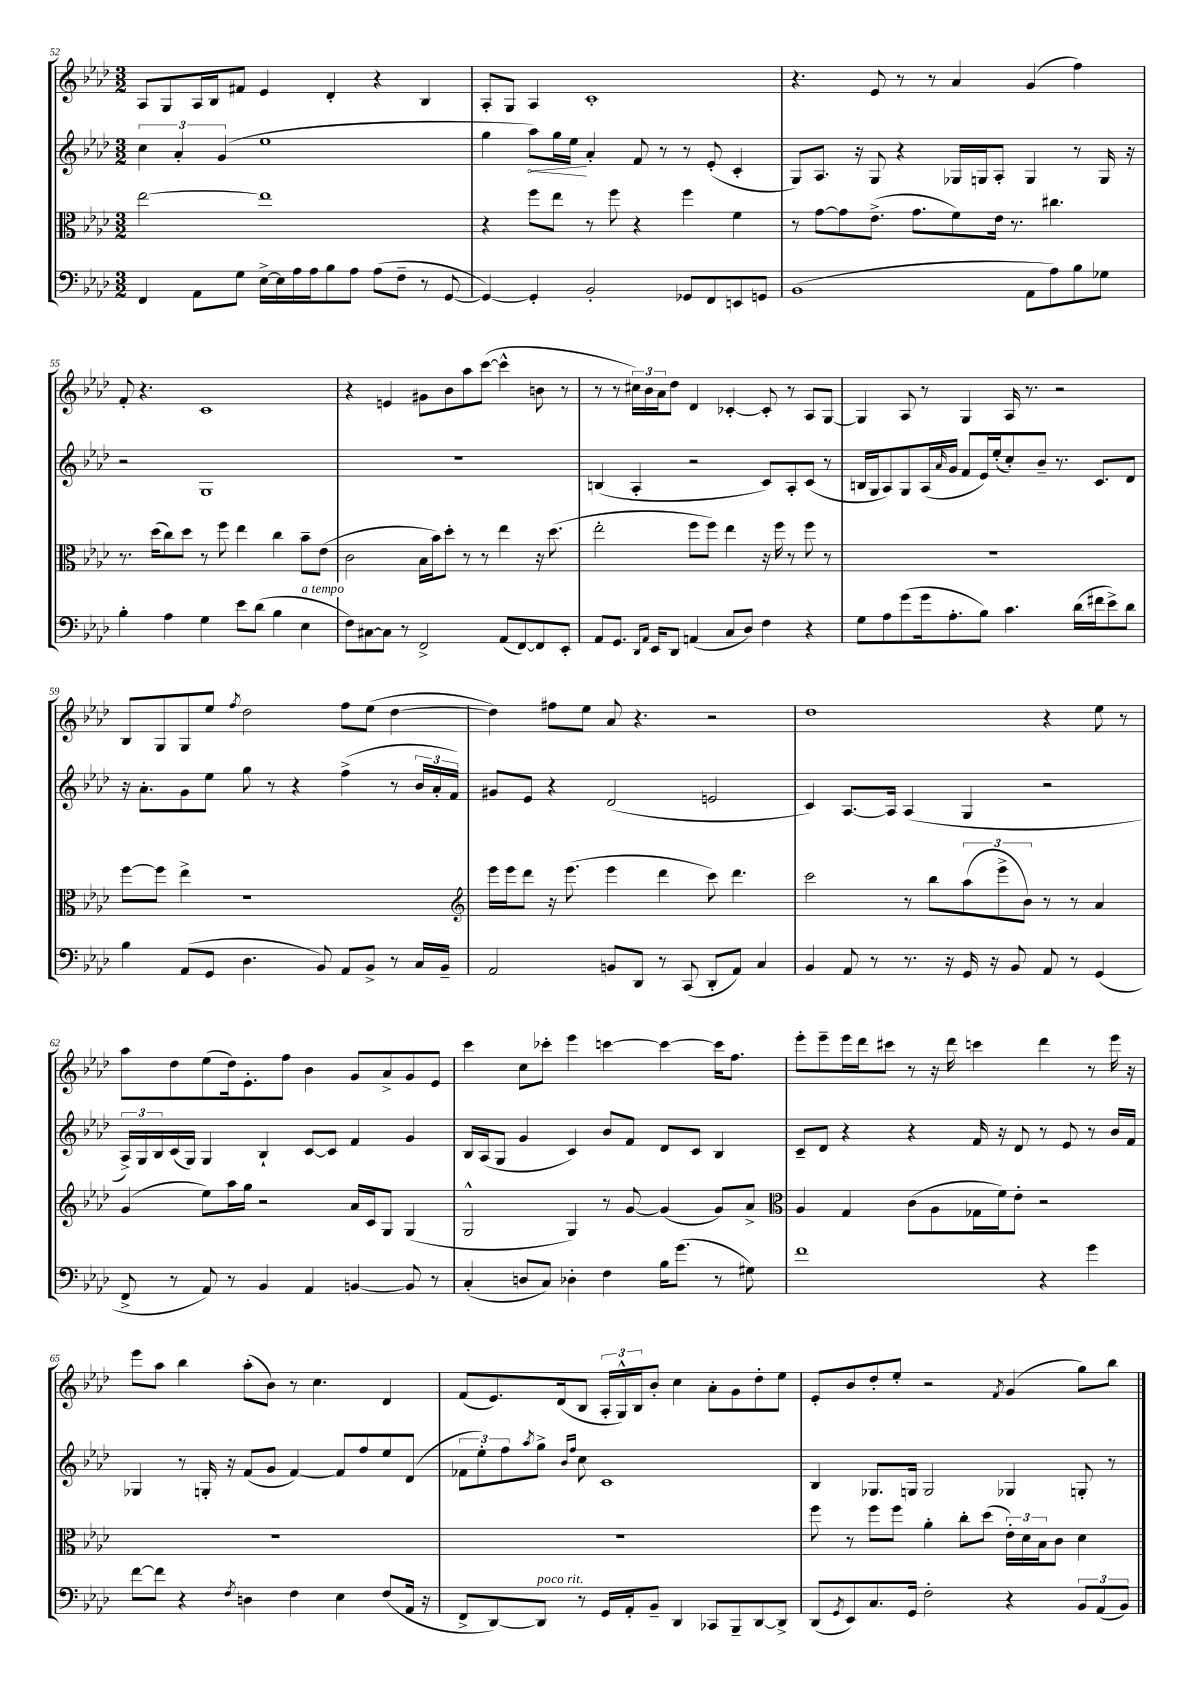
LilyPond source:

<<
\new StaffGroup <<
\new Staff = "s0" {
    \clef treble \key aes \major \numericTimeSignature \time 3/2
    aes8 g8 aes16 bes16 fis'8 ees'4 des'4-. r4 bes4 |
    aes8-. g8 aes4 c'1-. |
    r4. ees'8 r8 r8 aes'4 g'4( f''4) |
    f'8-. r4. c'1 |
    r4 e'4 gis'8 bes'8 aes''8 c'''8~( c'''4-^ b'8 r8 |
    r8 r8 \tuplet 3/2 { cis''16) bes'16 aes'16 } des''8 des'4 ces'4~-. ces'8-. r8 aes8 g8~ |
    g4 aes8 r8 g4 aes16 r8. r2 |
    bes8 g8 g8 ees''8 \acciaccatura { f''8 } des''2 f''8 ees''8( des''4~ |
    des''4) fis''8 ees''8 aes'8 r4. r2 |
    des''1 r4 ees''8 r8 |
    aes''8 des''8 ees''8( des''16) ees'8.-. f''8 bes'4 g'8 aes'8-> g'8 ees'8 |
    c'''4 c''8 ces'''8-. ees'''4 c'''4~ c'''4~ c'''16 f''8. |
    ees'''8-. ees'''8-- ees'''16 des'''16 cis'''8 r8 r16 des'''16 c'''4 des'''4 r8 ees'''16 r16 |
    ees'''8 aes''8 bes''4 aes''8-.( bes'8) r8 c''4. des'4 |
    f'8( ees'8.) des'16( bes8 \tuplet 3/2 { aes16-. g16-^) bes16 } bes'8-. c''4 aes'8-. g'8 des''8-. ees''8 |
    ees'8-. bes'8 des''8-. ees''8-. r2 \acciaccatura { f'8 } g'4( g''8) bes''8 \bar "|." |
}
\new Staff = "s1" {
    \clef treble \key aes \major \numericTimeSignature \time 3/2
    \tuplet 3/2 { c''4 aes'4-. g'4( } ees''1 |
    g''4 \once \override Hairpin.circled-tip = ##t aes''8\<) g''16 ees''16\! aes'4-. f'8 r8 r8 ees'8-.( c'4-. |
    g8) aes8. r16 g8 r4 ges16 g16 aes8-. g4 r8 g16 r16 |
    r2 g1 |
    R1. |
    b4( aes4-. r2 c'8) aes8-. c'8( r8 |
    b16 g16 aes8) g8 aes16( \grace { aes'16 } g'16 f'8 ees'16) ees''16-.( c''8-.) bes'8-- r8. c'8. des'8 |
    r16 aes'8.-. g'8 ees''8 g''8 r8 r4 f''4->( r8 \tuplet 3/2 { bes'16 aes'16-. f'16) } |
    gis'8 ees'8 r4 des'2( e'2 |
    c'4) aes8.~ aes16 aes4( g4 r2 |
    \tuplet 3/2 { aes16->) g16 bes16 } c'16( g16) g4 bes4-! c'8~ c'8 f'4 g'4 |
    bes16 aes16( g8 g'4 c'4) bes'8 f'8 des'8 c'8 bes4 |
    c'8-- des'8 r4 r4 f'16 r16 des'8 r8 ees'8 r8 bes'16 f'16 |
    ges4 r8 g16-. r16 f'8( g'8 f'4~) f'8 f''8 ees''8 des'8( |
    \tuplet 3/2 { fes'8 ees''8-.) f''8 } \acciaccatura { aes''8 } g''8-> \grace { bes'16 f''16 } c''8 c'1 |
    bes4 ges8. g16 g2 ges4 g8-. r8 \bar "|." |
}
\new Staff = "s2" {
    \clef alto \key aes \major \numericTimeSignature \time 3/2
    ees''2~ ees''1 |
    r4 f''8 ees''8 r8 f''8 r4 f''4 f'4 |
    r8 g'8~ g'8 ees'8.->( g'8. f'8) ees'16 r8. cis''4. |
    r8. des''16( c''8) des''8 r8 f''8 ees''4 c''4 bes'8-- ees'8( |
    c'2 bes16 bes'16) des''8-. r8 r8 ees''4 r16 des''8.( |
    ees''2-. f''8 f''8) ees''4 r16 f''16 r8 f''8 r8 |
    R1. |
    f''8~ f''8 ees''4-> r1 |
    \clef treble ees'''16 ees'''16 des'''8 r16 ees'''8.( ees'''4 des'''4 c'''8) des'''4. |
    c'''2 r8 bes''8 \tuplet 3/2 { aes''8( ees'''8-> bes'8) } r8 r8 aes'4 |
    g'4( ees''8) aes''16 g''16 r2 aes'16 c'16 g8 g4( |
    g2-^ g4) r8 g'8~ g'4( g'8) aes'8-> |
    \clef alto aes4 g4 c'8( aes8 ges16 f'16) ees'8-. r2 |
    R1. |
    R1. |
    f''8 r8 f''8 f''8 aes'4-. c''8-. des''8( \tuplet 3/2 { ees'16-.) des'16 bes16 } c'8 des'4 \bar "|." |
}
\new Staff = "s3" {
    \clef bass \key aes \major \numericTimeSignature \time 3/2
    f,4 aes,8 g8 ees16~-> ees16 aes16 aes16 bes8 aes8 aes8( f8-- r8 g,8~ |
    g,4~) g,4-. bes,2-. ges,8 f,8 e,8 g,8 |
    bes,1( aes,8 aes8) bes8 ges8 |
    bes4-. aes4 g4 ees'8 des'8( bes4 ees4^\markup { \italic "a tempo" } |
    f8) cis8~ cis8 r8 f,2-> aes,8( f,8~) f,8 ees,8-. |
    aes,8 g,8. \grace { des,16 aes,16 } ees,16 des,8 a,4( c8 des8) f4 r4 |
    g8 aes8 g'8( g'16 aes8.-. bes8) c'4. des'16( fis'16 ees'8->) des'8 |
    bes4 aes,8( g,8 des4. bes,8) aes,8 bes,8-> r8 c16 bes,16-- |
    aes,2 b,8 des,8 r8 c,8( des,8-. aes,8) c4 |
    bes,4 aes,8 r8 r8. r16 g,16 r16 bes,8 aes,8 r8 g,4( |
    f,8-> r8 aes,8) r8 bes,4 aes,4 b,4~ b,8 r8 |
    c4-.( d8 c8) des4-. f4 bes16 g'8.( r8 gis8) |
    f'1 r4 g'4 |
    f'8~ f'8 r4 \acciaccatura { f8 } d4 f4 ees4 f8( aes,16 r16 |
    f,8-> des,8~) des,8^\markup { \italic "poco rit." } r8 g,16 aes,16-. bes,8-- des,4 ces,8 bes,,8-- des,8~ des,8-> |
    des,8( \acciaccatura { g,8 } ees,8) c8. g,16 f2-. r4 \tuplet 3/2 { bes,8 aes,8( bes,8) } \bar "|." |
}
>>
>>
\layout { \context { \Score currentBarNumber = #52 } }
